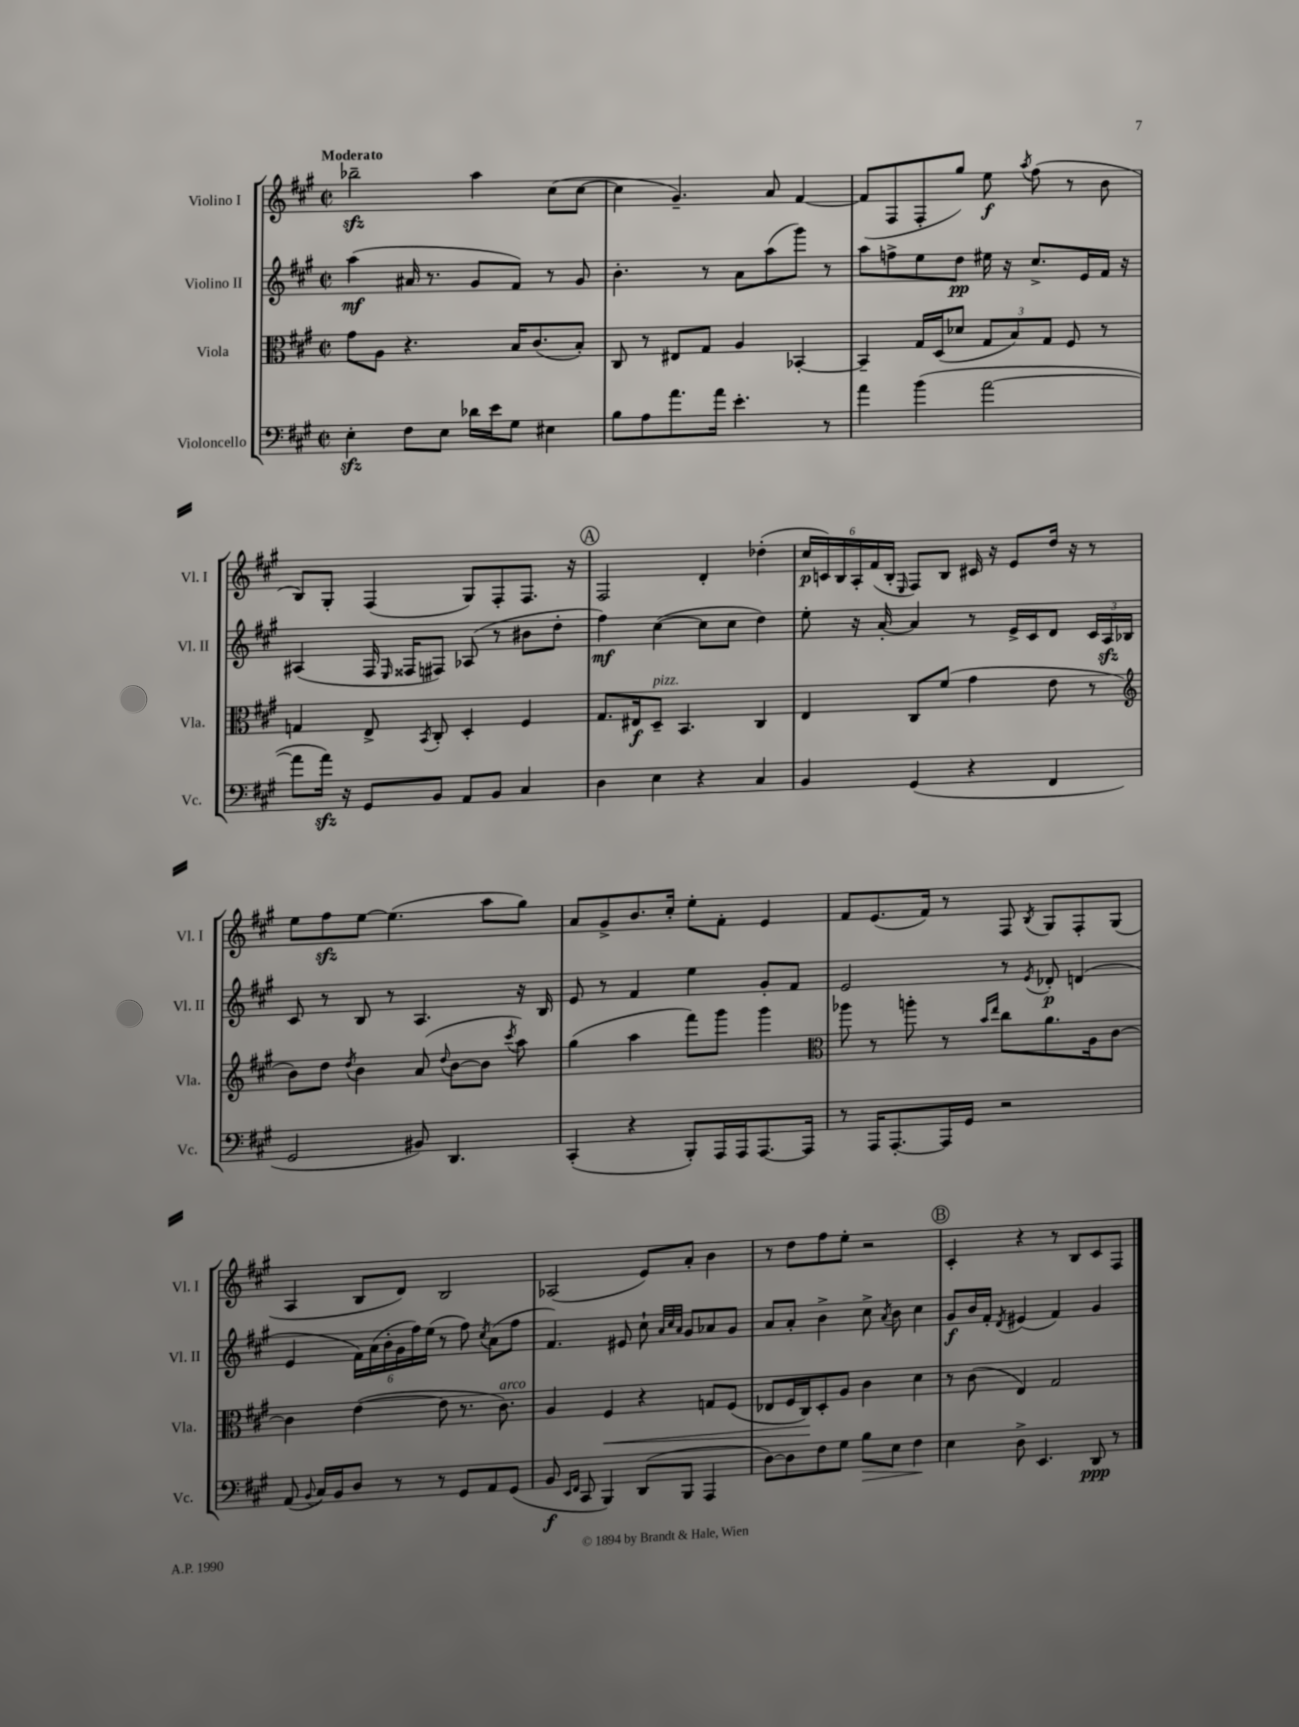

**kern	**kern	**kern	**kern
*staff4	*staff3	*staff2	*staff1
*clefF4	*clefC3	*clefG2	*clefG2
*k[f#c#g#]	*k[f#c#g#]	*k[f#c#g#]	*k[f#c#g#]
*M2/2	*M2/2	*M2/2	*M2/2
*met(c|)	*met(c|)	*met(c|)	*met(c|)
4E'\	8g#\L	(4aa\	2bb-~\
.	8A\J	.	.
8F#\L	4.r	16a#/	.
.	.	8.r	.
8E\J	.	.	.
16d-\LL	.	8g#/L	4aa\
16e\J	.	.	.
8G#\J	16B/LK	8f#/J)	.
.	(8.c#/	.	.
4E#\	.	8r	(8cc#\L
.	8B'/J)	8g#/	[8cc#\J
=	=	=	=
8B\L	8C#/	4.b'\	4cc#\]
8A\	8r	.	.
8.a\	8E#/L	.	4.g#~/)
.	8G#/J	8r	.
16a\Jk	.	.	.
4.e'\	4A/	8a\L	.
.	.	(8aa\	8a/
.	[4BB-'/	8ggg#\J)	[4f#/
8r	.	8r	.
=	=	=	=
4a\	4BB-~/]	8aa\L	(8f#/]L
.	.	8ff^\	8F#/
(4b\	16G#/LL	8ee\	8F#'/
.	(16D/J	.	.
.	8d-/J	8dd\J	8gg#/J)
[2a\	12G#/L	16ee#\	8ee\
.	.	16r	.
.	12B/)	.	.
.	.	.	8qaa/
.	.	8.cc#^/L	(8ff#\
.	12G#/J	.	.
.	8F#/	.	8r
.	.	16e/L	.
.	8r	16f#/JJ	8b\
.	.	16r	.
=	=	=	=
8a\]L	4G/	(4A#/	8B/L)
16a\Jk)	.	.	8G#'/J
16r	.	.	.
8GG#/L	8E^/	16F#/	(4F#/
.	.	16qqE/	.
.	.	16F##/LK	.
.	8qBB/	.	.
8BB/J	8C#'/	8F#/J)	.
8AA/L	4D'/	(8A-/	8G#/L)
8BB/J	.	8r	8F#'/
4C#/	4F#/	8b#\L	8.F#/J
.	.	8dd'\J	.
.	.	.	16r
=	=	=	=
4D\	8.G#/L	4ff#\)	2F#/
.	16E#/k	.	.
4E\	8D~/J	([4cc#\	.
.	4.BB/	.	.
4r	.	8cc#\]L	4d'/
.	.	8cc#\J	.
4C#/	4C#/	4dd\)	(4dd-'\
=	=	=	=
4BB/	4E/	8ee'\	24cc#/LL
.	.	.	24c/)
.	.	.	24B/
.	.	16r	24A'/
.	.	.	(24f#/
.	.	[16a'/	.
.	.	.	24B'/JJ
.	.	.	16qqE/
(4GG#/	8C#/L	4a/]	8F#/L)
.	(8f#/J	.	8B/J
4r	4g#\	8r	16c#/
.	.	.	16r
.	.	16e^/LL	8e/L
.	.	16c#/J	.
4FF#/	8e\	8d/J	16dd/Jk
.	.	.	16r
.	8r	24c#/LL	8r
.	.	24A/	.
.	.	24B-/JJ	.
=	=	=	=
*	*clefG2	*	*
2GG#/	8b\L)	8c#/	8ee\L
.	8dd\J	8r	8ff#\
.	8qdd/	.	.
.	4b\	8B/	[8ee\J
.	.	8r	(4.ee\]
8BB#/)	(8a/	4.A/	.
.	8qqdd/	.	.
4.DD/	[8b\L	.	.
.	8b\]J	.	8aa\L
.	8qccc#/	.	.
.	8aa\)	16r	8gg#\J)
.	.	16B/	.
=	=	=	=
(4CC#'/	(4gg#\	8e/	8a/L
.	.	8r	8g#^/
4r	4aa\	4f#/	8.b/
.	.	.	16cc#'/Jk
8BBB'/L)	8fff#\L)	4ee\	8ee'\L
16AAA/L	8ggg#\J	.	8f#'\J
16AAA/J	.	.	.
[8.AAA/	4ggg#\	8g#'/L	4e/
.	.	8f#/J	.
16AAA/]Jk	.	.	.
=	=	=	=
*	*clefC3	*	*
8r	8aa-\	2e/	8f#/L
16AAA/LK	8r	.	(8.e/
[8.AAA'/	.	.	.
.	8aa'\	.	.
.	.	.	16f#/Jk)
16AAA/]L	8r	.	8r
16GG#/JJ	.	.	.
.	16qqb/LL	.	.
.	16qqee/JJ	.	.
2r	8cc#\L	8r	8F#/
.	.	8qe/	8qB/
.	8.a\	8d-'/	8G#/L
.	.	(4d/	8F#'/
.	16A\k	.	.
.	[8c#\J	.	(8G#/J
=	=	=	=
(8AA/	4c#\]	4e/	4A/
8qqBB/	.	.	.
16C#/LL)	.	.	.
16BB/J	.	.	.
8D/J	([4e\	24f#\LL)	8B/L
.	.	(24a\	.
.	.	24b'\	.
8r	.	24g#\	8d/J)
.	.	24ff#\)	.
.	.	(24ee\JJ	.
8r	8e\]	8r	2B/
8GG#/L	8.r	8ff#\)	.
.	.	8qcc#/	.
8AA/	.	(8a\L	.
.	8.c#\)	.	.
(8GG#/J	.	8ff#\J	.
=	=	=	=
8BB/	4A/	4.f#/)	(2A-/
16qqEE/LL	.	.	.
16qqFF#/JJ	.	.	.
8CC#/	.	.	.
4BBB/)	4F#/	.	.
.	.	8e#/	.
(8DD/L	4r	8cc#`\	8e/L)
.	.	32qqa/LLL	.
.	.	32qqcc#/	.
.	.	32qqa/JJJ	.
8BBB/J	.	8g#/L	8a'/J
4AAA/	8G/L	8a-/	4b\
.	(8F#/J	8g#/J	.
=	=	=	=
[8D\L)	8E-/L	8a/L	8r
8D\]	16F#/L	8a'/J	8dd\L
.	16C#/J)	.	.
8F#\	8D'/	4b^\	8ff#\
8G#\J	8A/J	.	8ee'\J
8B\L	4c#\	8cc#^\	2r
.	.	8qa/	.
8E\J	.	8b\	.
4F#\	4d\	4cc#\	.
=	=	=	=
4E\	8r	8g#/L	4c#'/
.	(8c#\	16b/L	.
.	.	16f#'/JJ	.
.	.	8qd/	.
8D^\	4E/)	(4e#/	4r
4.EE/	.	.	.
.	2G#/	4f#/)	8r
.	.	.	8B/L
8DD/	.	4g#/	8c#/
8r	.	.	8F#/J
==	==	==	==
*-	*-	*-	*-
